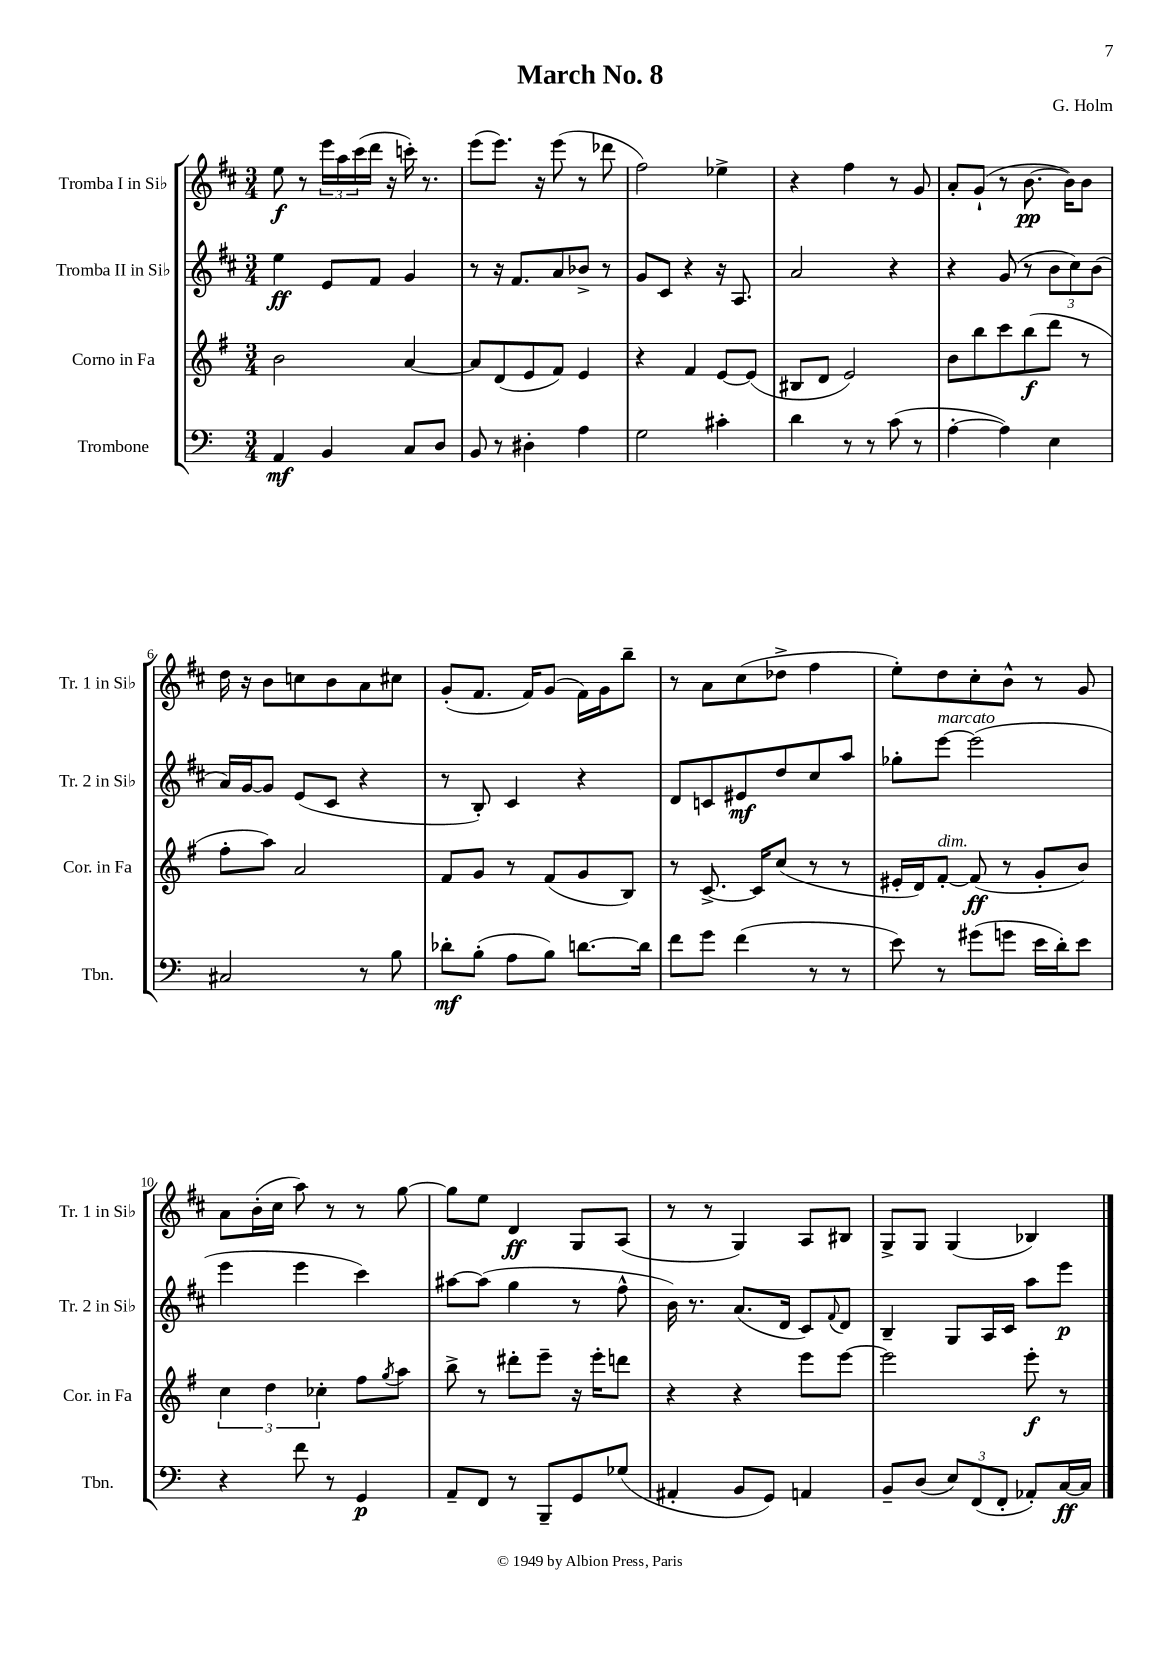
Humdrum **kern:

**kern	**kern	**kern	**kern
*staff4	*staff3	*staff2	*staff1
*clefF4	*clefG2	*clefG2	*clefG2
*k[]	*k[f#]	*k[f#c#]	*k[f#c#]
*M3/4	*M3/4	*M3/4	*M3/4
4AA	2b	4ee	8ee
.	.	.	8r
4BB	.	8e	24eee
.	.	.	24aa
.	.	.	(24ccc#
.	.	8f#	16ddd
.	.	.	16r
8C	[4a	4g	16ccc')
.	.	.	8.r
8D	.	.	.
=	=	=	=
8BB	8a]	8r	(8eee
8r	(8d	16r	8.eee)
.	.	8.f#	.
4D#'	8e	.	.
.	.	.	16r
.	8f#)	8a	(8eee
4A	4e	8b-^	8r
.	.	8r	8ddd-
=	=	=	=
2G	4r	8g	2ff#)
.	.	8c#	.
.	4f#	4r	.
4c#'	[8e	16r	4ee-^
.	.	8.A	.
.	(8e]	.	.
=	=	=	=
4d	8B#	2a	4r
.	8d	.	.
8r	2e)	.	4ff#
8r	.	.	.
(8c	.	4r	8r
8r	.	.	8g
=	=	=	=
[4A'	8b	4r	8a'
.	8bb	.	(8g`
4A])	8ccc	(8g	8r
.	(8bb	8r	[8.b
4E	8ddd	12b	.
.	.	.	16b])
.	.	12cc#)	.
.	8r	.	8b
.	.	(12b	.
=	=	=	=
2C#	8ff#'	16a)	16dd
.	.	[16g	16r
.	8aa)	8g]	8b
.	2a	(8e	8cc
.	.	8c#	8b
8r	.	4r	8a
8B	.	.	8cc#
=	=	=	=
8d-'	8f#	8r	(8g'
(8B'	8g	8B')	8.f#
8A	8r	4c#	.
.	.	.	16f#)
8B)	(8f#	.	(8g
[8.d	8g	4r	16f#)
.	.	.	16g
.	8B)	.	8bb~
16d]	.	.	.
=	=	=	=
8f	8r	8d	8r
8g	[8.c^	8c	8a
(4f	.	8e#	(8cc#
.	16c]	.	.
.	(8cc	8dd	8dd-^
8r	8r	8cc#	4ff#
8r	8r	8aa	.
=	=	=	=
8e)	16e#'	8gg-'	8ee')
.	16d)	.	.
8r	[8f#'	[8eee	8dd
(8g#	(8f#]	(2eee]	8cc#'
8g	8r	.	8b^^
16e	8g'	.	8r
16d')	.	.	.
8e	8b)	.	8g
=	=	=	=
4r	6cc	4eee	8a
.	.	.	(16b'
.	6dd	.	.
.	.	.	16cc#
8f	.	4eee	8aa)
.	6cc-'	.	.
8r	.	.	8r
4GG	8ff#	4ccc#)	8r
.	8qgg	.	.
.	8aa	.	[8gg
=	=	=	=
8AA~	8bb^	[8aa#	8gg]
8FF	8r	(8aa#]	8ee
8r	8ddd#'	4gg	4d
8BBB~	8eee~	.	.
8GG	16r	8r	8G
.	16eee'	.	.
(8G-	8ddd	8ff#^^	(8A
=	=	=	=
4AA#'	4r	16b)	8r
.	.	8.r	.
.	.	.	8r
8BB	4r	(8.a	4G)
8GG)	.	.	.
.	.	16d	.
4AA	8eee	8c#)	8A
.	.	8qqf#	.
.	[8eee	8d	8B#
=	=	=	=
8BB~	2eee]	4B~	8G^
(8D	.	.	8G
12E)	.	8G	(4G
(12FF	.	.	.
.	.	16A	.
12FF'	.	.	.
.	.	16c#	.
8AA-')	8eee'	8aa	4B-)
[16C	8r	8eee	.
16C]	.	.	.
==	==	==	==
*-	*-	*-	*-
